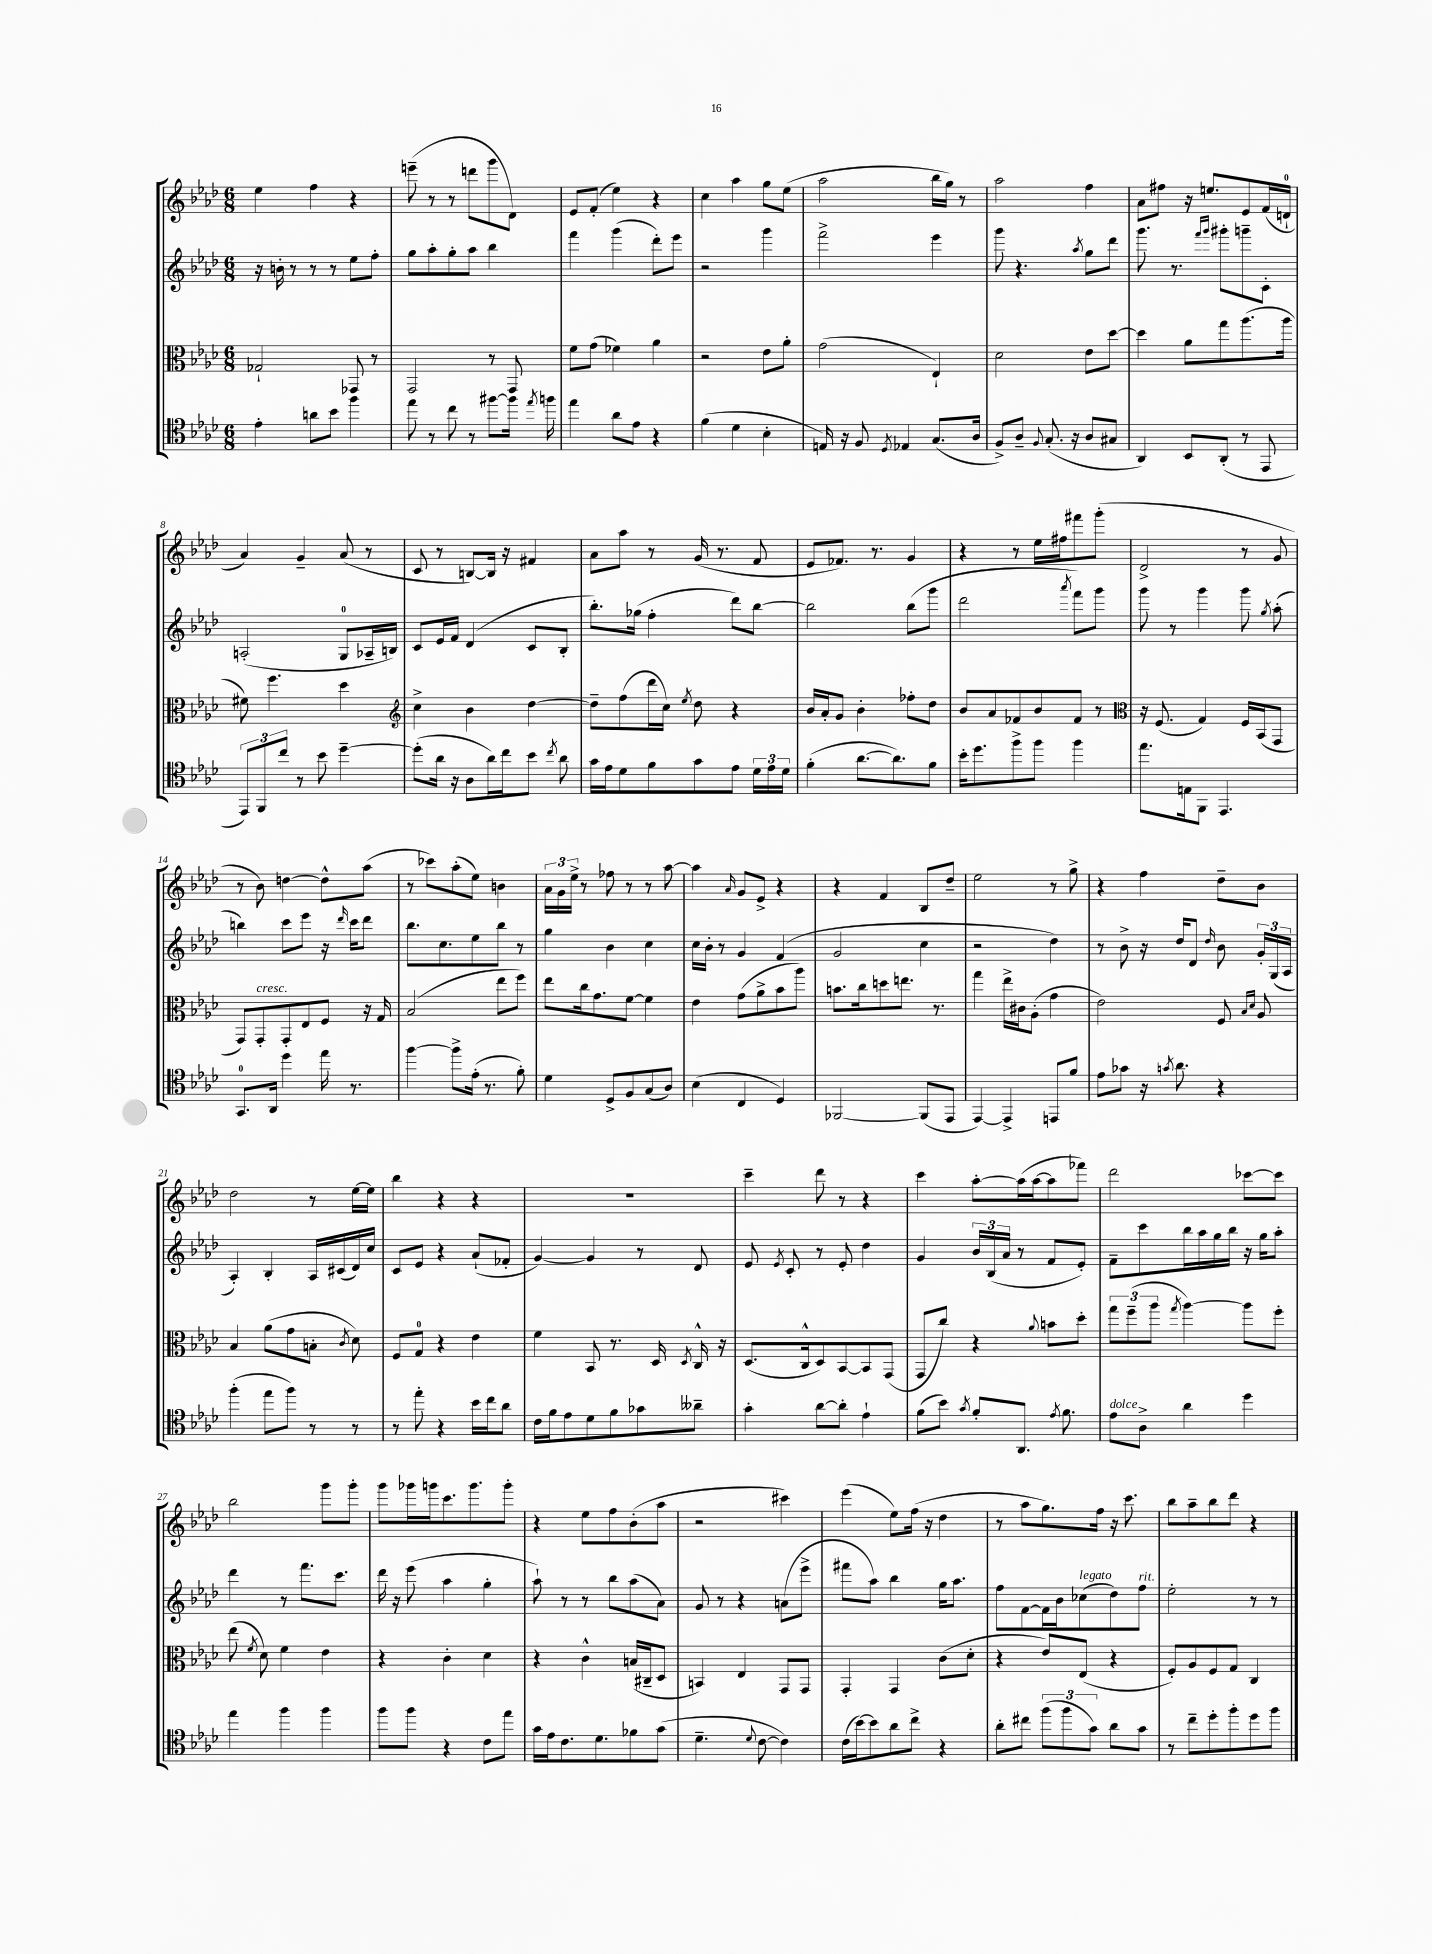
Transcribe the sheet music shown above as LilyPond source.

<<
\new StaffGroup <<
\new Staff = "s0" {
    \clef treble \key aes \major \numericTimeSignature \time 6/8
    \autoBeamOff ees''4 f''4 r4 |
    e'''8--( r8 r8 d'''8[ g'''8 des'8]) |
    ees'8[ f'8]-.( ees''4) r4 |
    c''4 aes''4 g''8[ ees''8]( |
    aes''2 bes''16[ g''16]) r8 |
    aes''2 f''4 |
    aes'8[ fis''8] r16 e''8.[ ees'8 f'16( d'16]-0-! |
    aes'4) g'4-- aes'8( r8 |
    c'8 r8 b8[~) b16] r16 fis'4 |
    aes'8[ aes''8] r8 g'16( r8. f'8 |
    ees'8[ fes'8.]) r8. g'4 |
    r4 r8 ees''16[ fis''16 fis'''8 g'''8]-.( |
    des'2-> r8 g'8 |
    r8 bes'8) d''4~ d''8[-^ aes''8]( |
    r8 ces'''8[) aes''8-.( ees''8]) b'4 |
    \tuplet 3/2 { aes'16[ g'16 ees''16]-> } r8 fes''8 r8 r8 aes''8~ |
    aes''4 \grace { aes'16 } g'8[ ees'8]-> r4 |
    r4 f'4 bes8[ des''8]-- |
    ees''2 r8 g''8-> |
    r4 f''4 des''8[-- bes'8] |
    des''2 r8 ees''16[~ ees''16] |
    bes''4 r4 r4 |
    R2. |
    c'''4-- des'''8 r8 r4 |
    c'''4 aes''8[~-. aes''16( aes''16~ aes''8 fes'''8]) |
    des'''2 ces'''8[~ ces'''8] |
    bes''2 g'''8[ g'''8]-. |
    g'''8[ ges'''16 g'''16 c'''8. g'''8. g'''8]-. |
    r4 ees''8[ f''8 bes'8-.( aes''8] |
    r2 cis'''4) |
    ees'''4( ees''8[) f''16]( r16 des''4 |
    r8 aes''8[ g''8.) f''16] r16 c'''8. |
    bes''8[ aes''8-- bes''8 des'''8] r4 \bar "|." |
}
\new Staff = "s1" {
    \clef treble \key aes \major \numericTimeSignature \time 6/8
    \autoBeamOff r16 b'16-. r8 r8 r8 ees''8[ f''8]-. |
    g''8[ aes''8-. g''8-. aes''8] bes''4 |
    f'''4 g'''4( des'''8[-.) ees'''8] |
    r2 g'''4 |
    f'''2-> ees'''4 |
    g'''8 r4. \acciaccatura { aes''8 } g''8[ des'''8] |
    g'''8. r8. \grace { f'''16[ g'''16] } gis'''8[-. g'''8-- c'8]-. |
    a2-.( g8[-0 aes16-- b16]) |
    c'8[ ees'16 f'16] des'4( c'8[ bes8]-. |
    bes''8.[-.) ges''16]( f''4-. des'''8[) bes''8]~ |
    bes''2 bes''8[( g'''8] |
    des'''2 \acciaccatura { aes'''8 } f'''8[) g'''8] |
    g'''8 r8 g'''4 g'''8 \acciaccatura { g''8 } aes''8-.( |
    b''4) c'''8[ ees'''8] r16 \grace { des'''16 } c'''16[ des'''8] |
    bes''8.[ c''8. ees''8 bes''8] r8 |
    g''4 bes'4 c''4 |
    c''16[ bes'16]-. r8 g'4 f'4( |
    g'2 c''4 |
    r2 des''4) |
    r8 bes'8-> r16 des''16[ des'8] \grace { des''16 } bes'8 \tuplet 3/2 { g'16[-. g16( aes16] } |
    aes4-.) bes4-. aes16[ cis'16( des'16) c''16] |
    c'8[ ees'8] r4 aes'8[-!( fes'8]-. |
    g'4~) g'4 r8 des'8 |
    ees'8 \acciaccatura { ees'8 } c'8-. r8 ees'8-. des''4 |
    g'4 \tuplet 3/2 { bes'16[ bes16( aes'16] } r8 f'8[ ees'8]-.) |
    f'8[-- c'''8 bes''16 aes''16 g''16 bes''16] r16 g''16[ aes''8]-. |
    des'''4 r8 f'''8.[ c'''8.] |
    des'''16 r16 ees'''8( aes''4 g''4-. |
    aes''8-!) r8 r8 bes''8[ aes''8( aes'8]) |
    g'8 r8 r4 a'8[( ees'''8]-> |
    fis'''8[ aes''8]) bes''4 g''16[ aes''8.] |
    f''8[ f'8~ f'16 bes'16 ces''8^\markup { \italic "legato" }( des''8) f''8]^\markup { \italic "rit." } |
    ees''2-. r8 r8 \bar "|." |
}
\new Staff = "s2" {
    \clef alto \key aes \major \numericTimeSignature \time 6/8
    \autoBeamOff ges2-! ges,8 r8 |
    g,2 r8 g,8 |
    f'8[ g'8]( fes'4) aes'4 |
    r2 ees'8[ aes'8]-. |
    g'2( ees4-!) |
    des'2 ees'8[ des''8]~ |
    des''4 aes'8[ g''8 aes''8.( aes''16] |
    fis'8) f''4. des''4 |
    \clef treble c''4-> bes'4 des''4~ |
    des''8[-- f''8( des'''16 c''16]) \acciaccatura { ees''8 } des''8 r4 |
    bes'16[ aes'16-. g'8] bes'4-. fes''8[-. des''8] |
    bes'8[ aes'8 fes'8 bes'8 fes'8] r8 |
    \clef alto r16 f8.( g4) f16[ bes,16( g,8] |
    g,8[) g,8-.^\markup { \italic "cresc." } g,8-. ees8 f8] r16 g16 |
    bes2( ees''8[ f''8]) |
    ees''8[ c''16 g'8. f'8]~ f'4 |
    ees'4 g'8[( aes'8-> bes'8 aes''8]) |
    b'8.[ c''16 d''8 e''8.] r8. |
    g''4 ees''16[-> cis'16 aes8]-.( g'4 |
    ees'2) f8 \grace { bes16[ des'16] } aes8 |
    bes4 aes'8[( g'8 b8]-. \acciaccatura { c'8 } des'8) |
    f8[ g8]-0 r4 ees'4 |
    f'4 bes,8 r8. des16 \acciaccatura { des8 } c16-^ r16 |
    des8.[( c16-^ des8) bes,8~ bes,8 g,8]( |
    g,8[ c''8]) r4 \appoggiatura { aes'8 } b'8[ des''8]-. |
    \tuplet 3/2 { g''8[ f''8--( aes''8] } \acciaccatura { g''8 } aes''4~) aes''8[ f''8]-. |
    ees''8( \acciaccatura { f'8 } des'8) f'4 ees'4 |
    r4 c'4-. des'4 |
    r4 c'4-^ b16[( cis16-- des8] |
    b,4) ees4 g,8[ g,8] |
    g,4-. g,4 c'8[( des'8]-. |
    r4 ees'8[) ees8]( r4 |
    f8[-.) aes8 f8 g8] c4 \bar "|." |
}
\new Staff = "s3" {
    \clef tenor \key aes \major \numericTimeSignature \time 6/8
    \autoBeamOff ees'4-. a'8[ bes'8] f''4 |
    ees''8 r8 c''8 r8 fis''8[~ fis''16] \acciaccatura { ees''8 } f''16 |
    ees''4 aes'8[ ees'8] r4 |
    f'4( des'4 bes4-. |
    e16) r16 f8 \acciaccatura { des8 } ees4 g8.[( aes16] |
    f8[->) aes8]-- \appoggiatura { f8 } g8.-.( r16 aes8[ gis8] |
    aes,4) bes,8[ aes,8]-.( r8 ees,8 |
    \tuplet 3/2 { ees,8[) f,8 c''8] } r8 bes'8 des''4~-- |
    des''8[-.( aes'16] r16 aes8[ aes'16) c''16 bes'8] \acciaccatura { c''8 } aes'8 |
    g'16[ ees'16 des'8 f'8 g'8 ees'8] \tuplet 3/2 { des'16[ ees'16 des'16] } |
    f'4-.( aes'8.[~ aes'8.) f'8] |
    bes'16[-. des''8. f''8-> f''8] f''4 |
    ees''8.[ e16 f,8] ees,4. |
    g,8.[-0 aes,16] des''4 ees''16 r8. |
    f''4~ f''8[-> ees'16]-.( r8. f'8-.) |
    des'4 des8[-> f8 g8( aes8]) |
    bes4( c4 des4) |
    fes,2~ fes,8[( ees,8] |
    ees,4~) ees,4-> e,8[ f'8] |
    ees'8[ ges'8] r16 \acciaccatura { g'8 } aes'8. r4 |
    f''4-.( ees''8[ f''8]) r8 r8 |
    r8 ees''8-. r4 bes'16[ c''16 aes'8] |
    c'16[ f'16 ees'8 des'8 f'8 ges'8 aeses'8]-- |
    g'4-. aes'8[~ aes'8]-. ees'4-! |
    f'8[( bes'8]) \acciaccatura { g'8 } f'8[-. aes,8.] \acciaccatura { ees'8 } f'8. |
    ees'8[^\markup { \italic "dolce" } aes8]-> aes'4 des''4 |
    ees''4 f''4 f''4 |
    f''8[ f''8] r4 c'8[ ees''8] |
    g'16[ ees'16 c'8. des'8. fes'8 g'8]( |
    des'4.-- \appoggiatura { des'8 } c'8~ c'4) |
    c'16[( bes'16~) bes'8 aes'8 c''8]-> r4 |
    aes'8[-. cis''8] \tuplet 3/2 { f''8[( f''8 g'8]) } aes'8[ g'8] |
    r8 c''8[-- des''8-. f''8-. des''8 f''8] \bar "|." |
}
>>
>>
